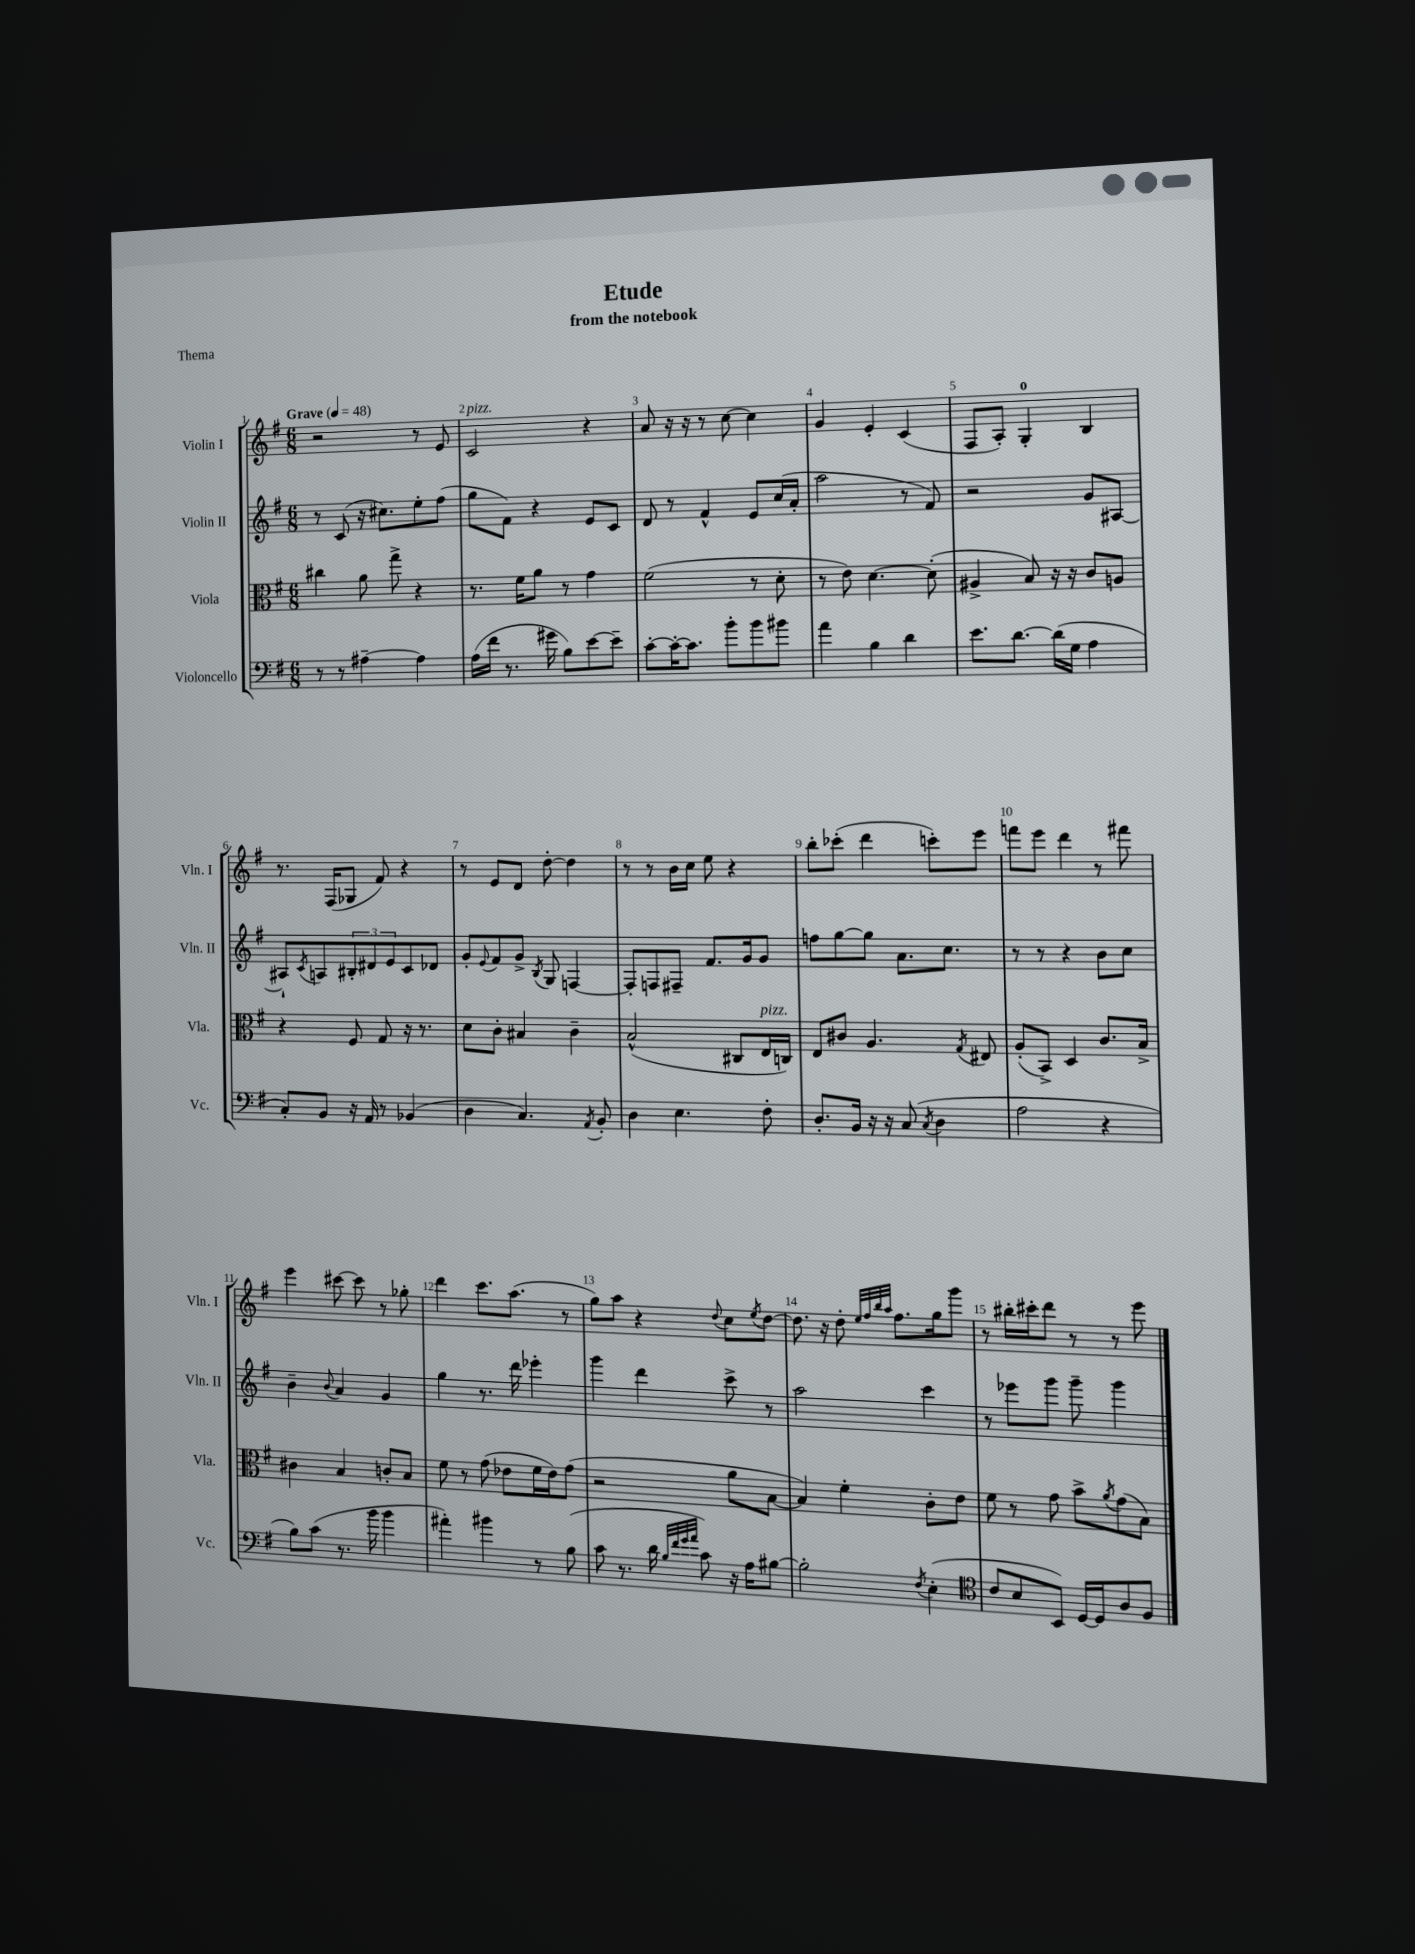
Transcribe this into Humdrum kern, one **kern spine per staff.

**kern	**kern	**kern	**kern
*staff4	*staff3	*staff2	*staff1
*clefF4	*clefC3	*clefG2	*clefG2
*k[f#]	*k[f#]	*k[f#]	*k[f#]
*M6/8	*M6/8	*M6/8	*M6/8
*MM48	*MM48	*MM48	*MM48
8r	4cc#	8r	2r
8r	.	(8c	.
[4A#~	8a	16r	.
.	.	8.cc#)	.
.	8gg^	.	.
4A#]	4r	8ee'	8r
.	.	(8ff#	8e
=	=	=	=
(16A	8.r	8gg	2c
16f#	.	.	.
8.r	.	8f#)	.
.	16f#	.	.
.	8a	4r	.
16g#	.	.	.
8B)	8r	.	.
[8e	4g	8e	4r
8e~]	.	8c	.
=	=	=	=
[8c'	(2f#	8d	8a
16c'_	.	8r	16r
8.c]	.	.	16r
.	.	4f#^^	8r
8b'	.	.	[8cc
8b	8r	8e	4cc]
8b#	8d'	(16cc	.
.	.	16a'	.
=	=	=	=
4a	8r	2aa	4g
.	8e)	.	.
4B	[4.d	.	4e'
4d	.	8r	(4c
.	(8d']	8f#)	.
=	=	=	=
8.e	4A#^	2r	8F#
.	.	.	8A')
[8.d	.	.	.
.	8B)	.	4G'
(16d]	16r	.	.
16G	16r	.	.
4A	8c	8g	4B
.	8A	[8A#	.
=	=	=	=
8C')	4r	8A#`]	8.r
.	.	8qc	.
8BB	.	8A	.
.	.	.	(16F#
16r	8F#	12B#'	8G-
16AA	.	.	.
.	.	12d#	.
8r	8G	.	8f#)
.	.	12e	.
(4BB-	16r	8c	4r
.	8.r	.	.
.	.	8d-	.
=	=	=	=
4D	8d	8g'	8r
.	.	8qqe	.
.	8c'	8f#	8e
4.C)	4B#	8g^	8d
.	.	8qB	.
.	.	8G	[8dd'
.	4c~	[4F	4dd]
8qAA	.	.	.
8BB'	.	.	.
=	=	=	=
4D	(2B^^	8F']	8r
.	.	8F	8r
4.E	.	8F#~	16b
.	.	.	16cc
.	.	8.f#	8ee
.	8C#	.	4r
.	.	16g	.
8F#'	16E	8g	.
.	16C)	.	.
=	=	=	=
8.D'	8E	8ff	8bb'
.	8c#	[8gg	(8ccc-'
16BB	.	.	.
16r	4.A	8gg]	4ddd
16r	.	.	.
(8C	.	8.a	.
8qC	.	.	.
4D	.	.	8ccc')
.	.	8.cc	.
.	8qG	.	.
.	8E#	.	8eee
=	=	=	=
2A	(8A'	8r	8fff
.	8BB^)	8r	8eee
.	4D	4r	4ddd
4r	8.c	8b	8r
.	.	8cc	8fff#
.	16B^	.	.
=	=	=	=
8B)	4c#	4b~	4eee
(8c	.	.	.
.	.	8qqb	.
8.r	4B	4a	[8ccc#
.	.	.	8ccc#]
16b	.	.	.
4b	8c'	4g	8r
.	8B	.	8gg-'
=	=	=	=
4a#')	8f#	4gg	4ddd
.	8r	.	.
4b#	(8g	8.r	8.ccc
.	8e-	.	.
.	.	16ddd	(8.aa
8r	16f#	4eee-'	.
.	16e-)	.	.
(8B	(8g	.	8r
=	=	=	=
8c	2r	4ggg	8gg)
8.r	.	.	8aa
.	.	4ddd	4r
16d	.	.	.
32qqB	.	.	.
32qqf#	.	.	.
32qqg	.	.	.
32qqa	.	.	.
8c)	.	.	.
.	.	.	8qqdd
16r	8a	8ccc^	8cc
16A	.	.	.
.	.	.	8qee
[8B#	[8B	8r	[8dd
=	=	=	=
2B#']	4B])	2aa	8.dd]
.	.	.	16r
.	4f#'	.	8dd'
.	.	.	32qqee
.	.	.	32qqff#
.	.	.	32qqbb
.	.	.	32qqaa
.	.	.	8.ff#
8qF#	.	.	.
(4E'	8c'	4ccc	.
.	.	.	16gg
.	8e	.	8ggg
=	=	=	=
*clefC4	*	*	*
8c	8f#	8r	8r
8B	8r	8eee-	16bb#'
.	.	.	16ccc#'
8BB)	8g	8ggg	8ddd
[16D	8b^	8ggg~	8r
16D]	.	.	.
.	8qa	.	.
8A	(8g	4ggg	8r
8F#	8B)	.	8eee
==	==	==	==
*-	*-	*-	*-
